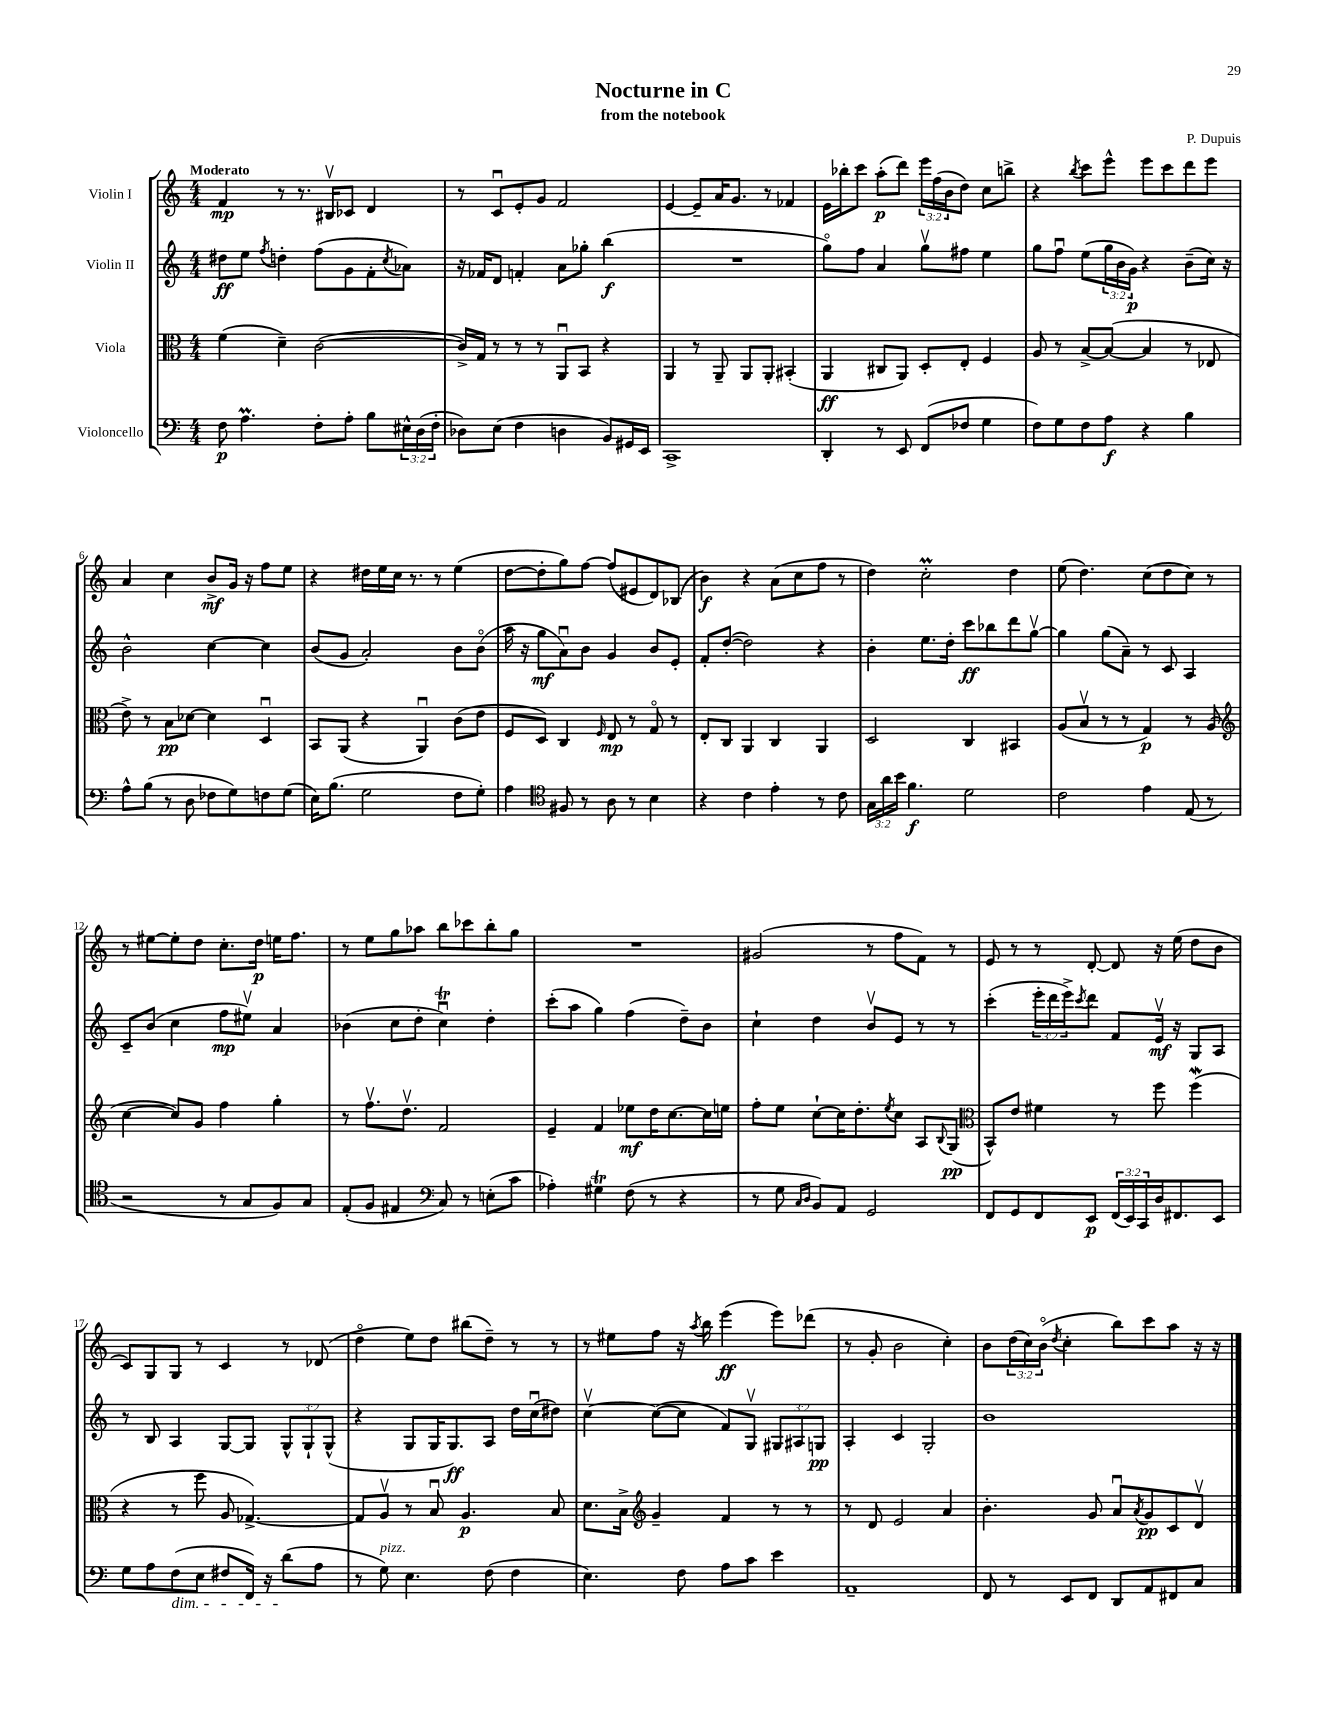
\header { title = "Nocturne in C" composer = "P. Dupuis" subtitle = "from the notebook" }
<<
\new StaffGroup <<
\new Staff = "s0" \with { instrumentName = "Violin I" } {
    \clef treble \key c \major \numericTimeSignature \time 4/4 \override Staff.TupletNumber.text = #tuplet-number::calc-fraction-text \tempo "Moderato"
    f'4\mp r8 r8. bis16\upbow ces'8 d'4 |
    r8 c'8\downbow e'8-. g'8 f'2 |
    e'4~ e'8-- a'16 g'8. r8 fes'4 |
    e'16 bes''16-. c'''8 a''8-.\p( d'''8) \tuplet 3/2 { e'''16 f''16( b'16 } d''8) c''8 b''8-> |
    r4 \acciaccatura { b''8 } c'''8 e'''8-^ e'''8 c'''8 d'''8 e'''8 |
    a'4 c''4 b'8->\mf g'16 r16 f''8 e''8 |
    r4 dis''16 e''16 c''16 r8. r8 e''4( |
    d''8~ d''8-. g''8) f''8~ f''8( eis'8 d'8) bes8( |
    b'4\f) r4 a'8( c''8 f''8 r8 |
    d''4) c''2-.\prall d''4 |
    e''8( d''4.) c''8( d''8 c''8) r8 |
    r8 eis''8~ eis''8-. d''8 c''8.-. d''16\p e''16 f''8. |
    r8 e''8 g''8 aes''8 b''8 ces'''8 b''8-. g''8 |
    R1 |
    gis'2( r8 f''8 f'8) r8 |
    e'8 r8 r8 d'8~-. d'8 r16 e''16( d''8 b'8 |
    c'8) g8 g8 r8 c'4 r8 des'8( |
    d''4\flageolet e''8) d''8 bis''8( d''8--) r8 r8 |
    r8 eis''8 f''8 r16 \acciaccatura { a''8 } b''16 e'''4\ff( e'''8) des'''8( |
    r8 g'8-. b'2 c''4-.) |
    b'8 \tuplet 3/2 { d''16( c''16) b'16\flageolet( } \acciaccatura { d''8 } c''4-. b''8) c'''8 a''8 r16 r16 \bar "|." |
}
\new Staff = "s1" \with { instrumentName = "Violin II" } {
    \clef treble \key c \major \numericTimeSignature \time 4/4 \override Staff.TupletNumber.text = #tuplet-number::calc-fraction-text
    dis''8\ff e''8 \acciaccatura { f''8 } d''4-. f''8( g'8 f'8-. \acciaccatura { c''8 } aes'8) |
    r16 fes'16 d'8 f'4-. a'8 ges''8-. b''4\f( |
    R1 |
    g''8\flageolet) f''8 a'4 g''8\upbow fis''8 e''4 |
    g''8 f''8\downbow e''8( \tuplet 3/2 { g''16 b'16 g'16\p) } r4 b'8--( c''16) r16 |
    b'2-^ c''4~ c''4 |
    b'8( g'8 a'2-.) b'8 b'8\flageolet( |
    a''16 r16 g''8\mf a'8\downbow) b'8 g'4 b'8 e'8-. |
    f'8-. d''8~-.( d''2) r4 |
    b'4-. e''8. d''16-. c'''8\ff bes''8 d'''8 g''8~\upbow |
    g''4 g''8( a'8--) r8 c'8 a4 |
    c'8-- b'8( c''4 f''8\mp eis''8\upbow) a'4 |
    bes'4( c''8 d''8-. c''4\downbow\trill) d''4-. |
    c'''8-.( a''8 g''4) f''4( d''8--) b'8 |
    c''4-! d''4 b'8\upbow e'8 r8 r8 |
    c'''4-.( \tuplet 3/2 { e'''16-. d'''16 e'''16->) } \acciaccatura { c'''8 } d'''8 f'8 e'16\upbow\mf r16 g8 a8 |
    r8 b8 a4 g8~ g8 \tuplet 3/2 { g8-^ g8-! g8-^( } |
    r4 g8 g16 g8.\ff) a8 d''16 c''16\downbow( dis''8) |
    c''4~\upbow c''8~( c''8 f'8) g8\upbow \tuplet 3/2 { gis8 ais8 g8\pp } |
    a4-. c'4 g2-. |
    b'1 \bar "|." |
}
\new Staff = "s2" \with { instrumentName = "Viola" } {
    \clef alto \key c \major \numericTimeSignature \time 4/4
    f'4( d'4--) c'2~( |
    c'16->) g16 r8 r8 r8 a,8\downbow b,8 r4 |
    a,4 r8 a,8-- a,8 a,8-. bis,4-.( |
    a,4\ff cis8 a,8) d8-. e8-. f4 |
    a8 r8 b8~-> b8~( b4 r8 ees8 |
    e'8->) r8 b8\pp des'8~ des'4 d4\downbow |
    b,8 a,8( r4 a,4\downbow) c'8( e'8 |
    f8 d8) c4 \grace { f16 } e8\mp r8 g8\flageolet r8 |
    e8-. c8 a,4 c4 a,4 |
    d2 c4 bis,4 |
    a8( b8\upbow r8 r8 g4\p) r8 a8( |
    \clef treble c''4~ c''8) g'8 f''4 g''4-. |
    r8 f''8.\upbow d''8.\upbow f'2 |
    e'4-- f'4 ees''8\mf d''16 c''8.~ c''16 e''16 |
    f''8-. e''8 c''8~-! c''16 d''8.-. \acciaccatura { e''8 } c''8 a8 \appoggiatura { b8 } g8\pp( |
    \clef alto b,8-^) e'8 fis'4 r8 f''8 f''4\mordent( |
    r4 r8 f''8 a8 ges4.~->) |
    ges8 a8\upbow r8 b8\downbow a4.\p b8 |
    d'8. b16-> \clef treble g'4-- f'4 r8 r8 |
    r8 d'8 e'2 a'4 |
    b'4.-. g'8 a'8\downbow \acciaccatura { a'8 } g'8\pp c'8 d'8\upbow \bar "|." |
}
\new Staff = "s3" \with { instrumentName = "Violoncello" } {
    \clef bass \key c \major \numericTimeSignature \time 4/4 \override Staff.TupletNumber.text = #tuplet-number::calc-fraction-text
    f8\p a4.\prall f8-. a8-. b8 \tuplet 3/2 { eis16-^ d16( f16-. } |
    des8) e8( f4 d4 b,8) gis,16 e,16 |
    c,1-> |
    d,4-. r8 e,8 f,8( fes8 g4 |
    f8) g8 f8 a8\f r4 b4 |
    a8-^ b8( r8 d8 fes8 g8) f8 g8( |
    e16) b8.( g2 f8 g8-.) |
    a4 \clef tenor fis8 r8 a8 r8 b4 |
    r4 c'4 e'4-. r8 c'8 |
    \tuplet 3/2 { g16 a'16 b'16 } f'4.\f d'2 |
    c'2 e'4 e8( r8 |
    r2 r8 g8 f8) g8 |
    e8-.( f8 eis4 \clef bass c8) r8 e8-.( c'8 |
    aes4-.) gis4\trill f8( r8 r4 |
    r8 g8 \grace { c16 d16 } b,8) a,8 g,2 |
    f,8 g,8 f,8 e,8\p \tuplet 3/2 { f,16( e,16) c,16 } d16 fis,8. e,8 |
    g8 a8 f8\dim( e8 fis8 f,16) r16 d'8\!( a8 |
    r8 g8^\markup { \italic "pizz." }) e4. f8( f4 |
    e4.) f8 a8 c'8 e'4 |
    a,1-- |
    f,8 r8 e,8 f,8 d,8 a,8 fis,8 c8 \bar "|." |
}
>>
>>
